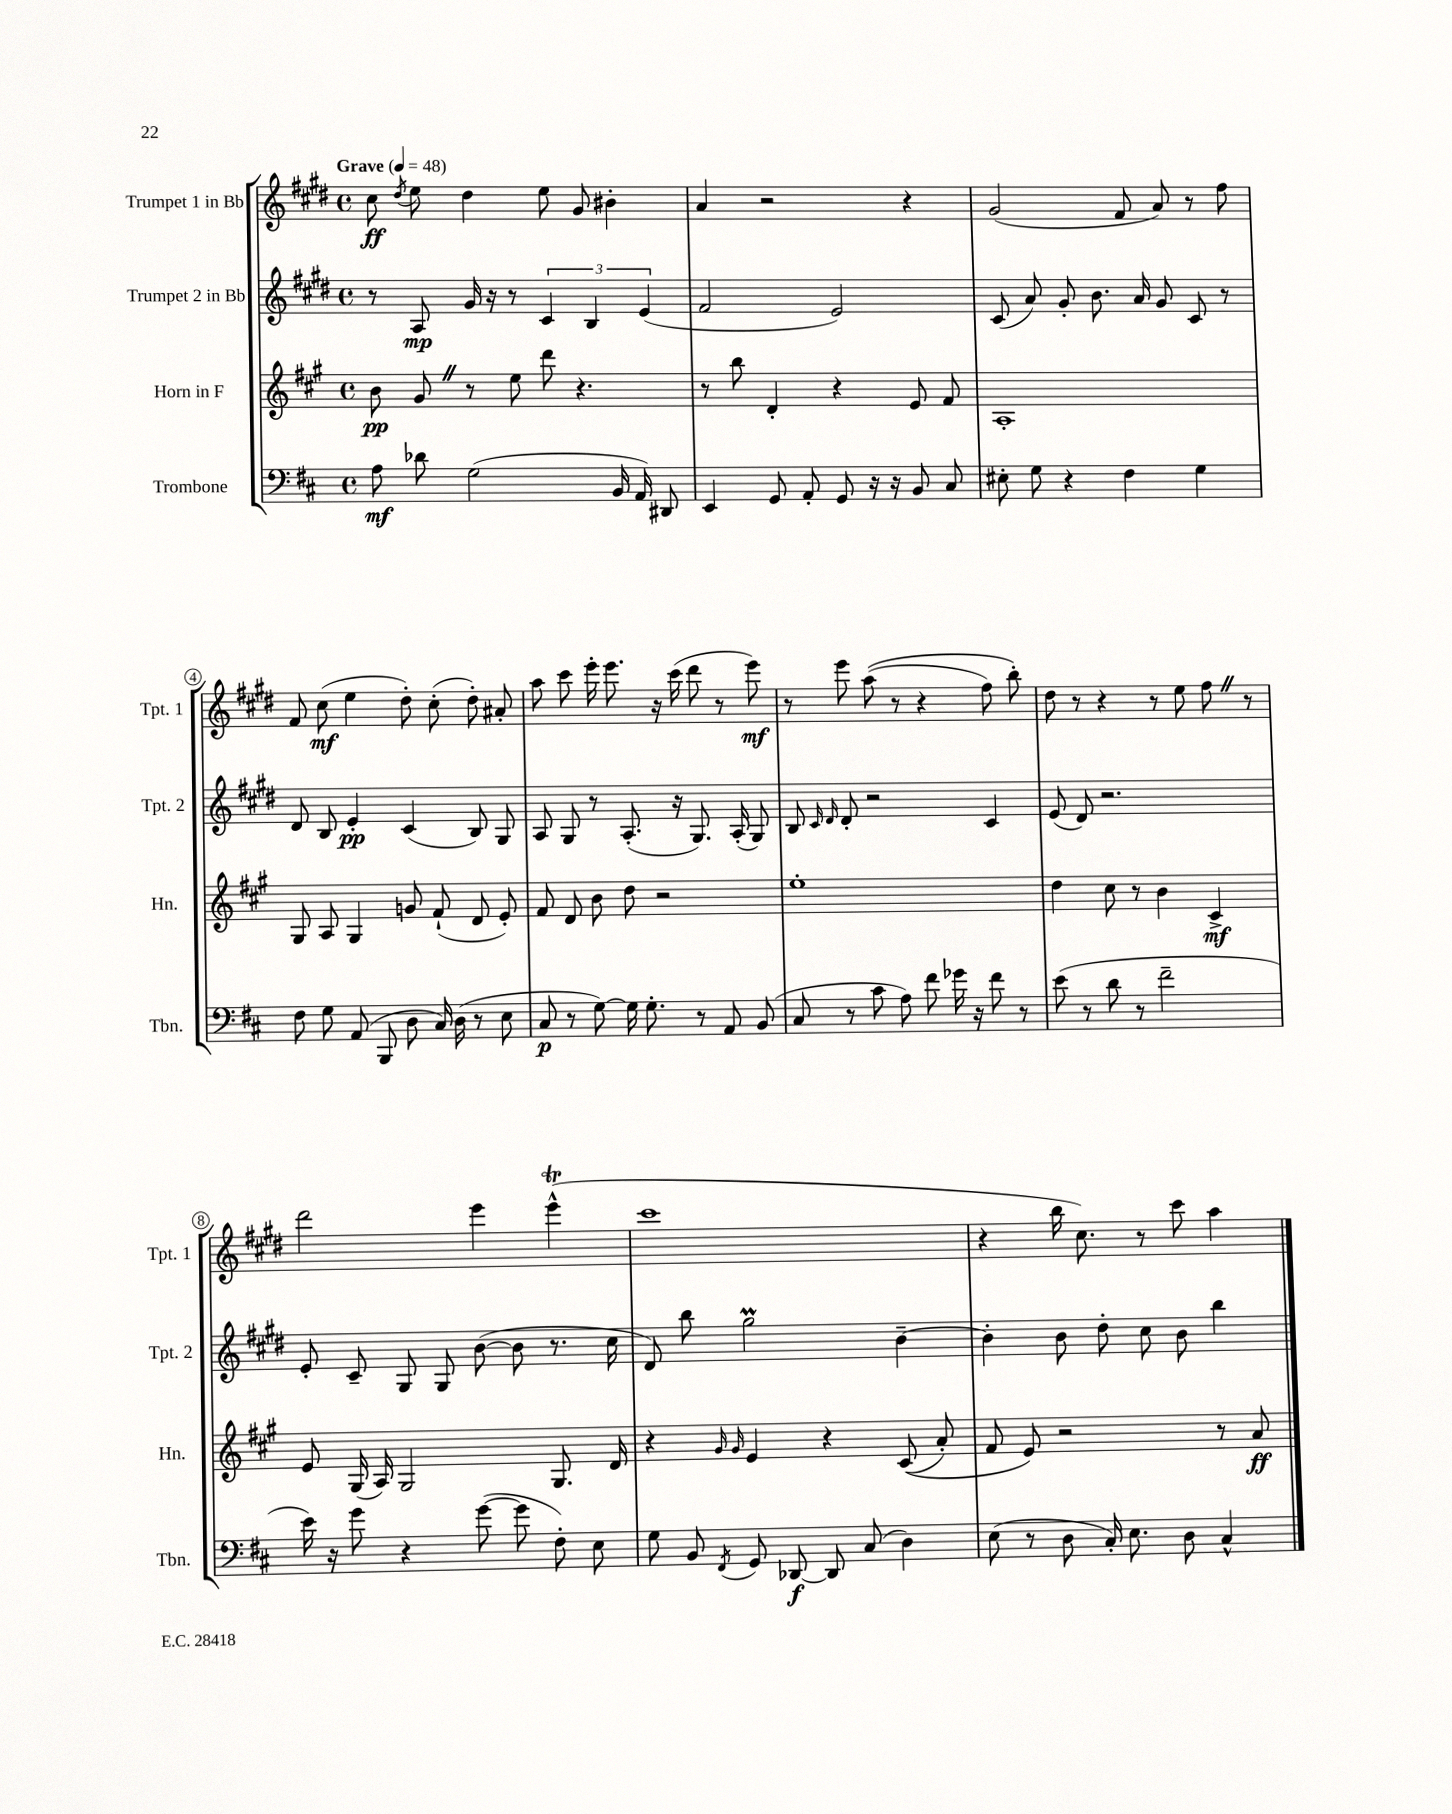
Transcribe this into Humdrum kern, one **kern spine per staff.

**kern	**kern	**kern	**kern
*staff4	*staff3	*staff2	*staff1
*clefF4	*clefG2	*clefG2	*clefG2
*k[f#c#]	*k[f#c#g#]	*k[f#c#g#d#]	*k[f#c#g#d#]
*M4/4	*M4/4	*M4/4	*M4/4
*met(c)	*met(c)	*met(c)	*met(c)
*MM48	*MM48	*MM48	*MM48
8A	8b	8r	8cc#
.	.	.	8qdd#
8d-	8g#	8A	8ee
(2G	8r	16g#	4dd#
.	.	16r	.
.	8ee	8r	.
.	8ddd	6c#	8ee
.	4.r	.	8g#
.	.	6B	.
16BB	.	.	4b#'
16AA)	.	.	.
.	.	(6e	.
8DD#	.	.	.
=	=	=	=
4EE	8r	2f#	4a
.	8bb	.	.
8GG	4d'	.	2r
8AA'	.	.	.
8GG	4r	2e)	.
16r	.	.	.
16r	.	.	.
8BB	8e	.	4r
8C#	8f#	.	.
=	=	=	=
8E#'	1A'	(8c#	(2g#
8G	.	8a)	.
4r	.	8g#'	.
.	.	8.b	.
4F#	.	.	8f#
.	.	16a	.
.	.	8g#	8a)
4G	.	8c#	8r
.	.	8r	8ff#
=	=	=	=
8F#	8G#	8d#	8f#
8G	8A	8B	(8cc#
(8AA	4G#	4e'	4ee
8BBB	.	.	.
8D	8g	(4c#	8dd#')
16C#)	(8f#`	.	(8cc#'
(16D	.	.	.
8r	8d	8B)	8dd#')
8E	8e')	8G#	8a#'
=	=	=	=
8C#	8f#	8A	8aa
8r	8d	8G#	8ccc#
[8G)	8b	8r	16eee'
.	.	.	8.eee
16G]	8dd	(8.A'	.
8.G'	.	.	.
.	2r	.	16r
.	.	16r	(16ccc#
8r	.	8.G#)	8ddd#
8AA	.	.	8r
.	.	(16A'	.
(8BB	.	8G#)	8eee)
=	=	=	=
8C#	1ee'	8B	8r
.	.	16qqc#	.
.	.	16qqd#	.
8r	.	8d#'	8eee
8c#	.	2r	&((8aa
8A)	.	.	8r
8f#	.	.	4r
16g-	.	.	.
16r	.	.	.
8f#	.	4c#	8ff#)
8r	.	.	8bb'&)
=	=	=	=
(8e	4dd	(8e	8dd#
8r	.	8d#)	8r
8d	8cc#	2.r	4r
8r	8r	.	.
2f#~	4b	.	8r
.	.	.	8ee
.	4c#^	.	8ff#
.	.	.	8r
=	=	=	=
16e)	8e	8e'	2ddd#
16r	.	.	.
8g	(16G#	8c#~	.
.	16A)	.	.
4r	2G#	8G#	.
.	.	8G#	.
([8g	.	([8b	4eee
8g]	.	8b]	.
8F#')	8.G#	8.r	(4eee^^
8E	.	.	.
.	16d	16cc#	.
=	=	=	=
8G	4r	8d#)	1ccc#
8BB	.	8bb	.
.	16qqg#	.	.
8qFF#	16qqg#	.	.
8GG	4e	2gg#	.
[8DD-	.	.	.
8DD-]	4r	.	.
(8C#	.	.	.
4D)	&((8c#	[4b~	.
.	8a')	.	.
=	=	=	=
(8E	8f#	4b']	4r
8r	8e&)	.	.
8D	2r	8b	16bb
.	.	.	8.cc#)
16C#')	.	8dd#'	.
8.E	.	.	.
.	.	8cc#	8r
8D	.	8b	8ccc#
4C#^^	8r	4bb	4aa
.	8a	.	.
==	==	==	==
*-	*-	*-	*-
